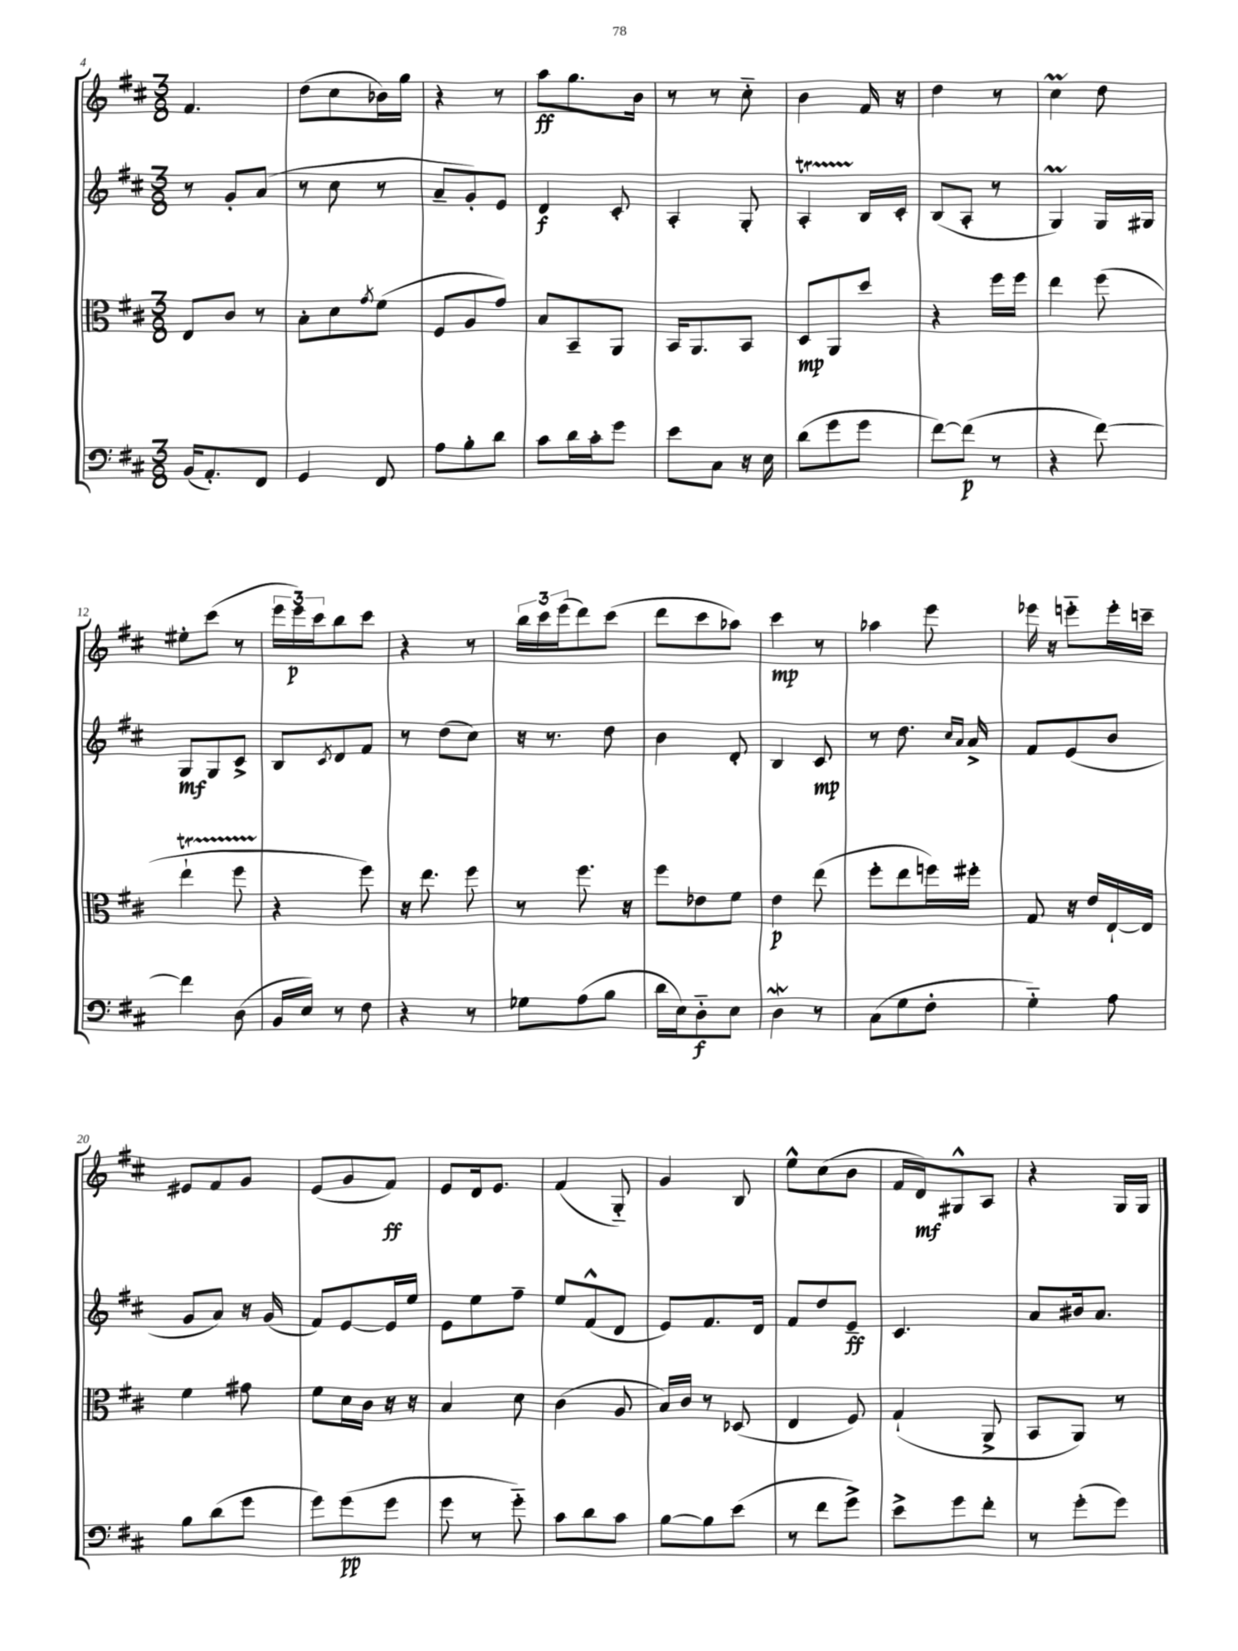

**kern	**kern	**kern	**kern
*staff4	*staff3	*staff2	*staff1
*clefF4	*clefC3	*clefG2	*clefG2
*k[f#c#]	*k[f#c#]	*k[f#c#]	*k[f#c#]
*M3/8	*M3/8	*M3/8	*M3/8
(16BB	8E	8r	4.f#
8.AA')	.	.	.
.	8c#	8g'	.
8FF#	8r	(8a	.
=	=	=	=
4GG	8B'	8r	(8dd
.	8d	8cc#	8cc#
.	8qg	.	.
8FF#	(8f#	8r	16b-)
.	.	.	16gg
=	=	=	=
8A	8F#	8a~	4r
8B'	8A	8g')	.
8d	8g)	8e	8r
=	=	=	=
8c#	8B	4d	8aa
16d	8BB~	.	8.gg
16c#'	.	.	.
8g	8AA	8c#'	.
.	.	.	16b
=	=	=	=
8e	16BB	4A'	8r
.	8.AA	.	.
8C#	.	.	8r
16r	8BB	8G'	8cc#'~
16E	.	.	.
=	=	=	=
(8d	8D	4A'	4b
8g	8AA	.	.
8g	8dd	16B	16f#
.	.	16c#'	16r
=	=	=	=
[8f#)	4r	(8B	4dd
(8f#]	.	8A'	.
8r	16ff#	8r	8r
.	16ff#	.	.
=	=	=	=
4r	4ee	4G)	4cc#
[8f#)	(8ff#	16G	8dd
.	.	16G#	.
=	=	=	=
4f#]	4ee`	8G	8ee#'
.	.	8G	(8ccc#
(8D	8ff#	8c#^	8r
=	=	=	=
16BB	4r	8B	24eee
.	.	.	24eee)
16E)	.	.	.
.	.	.	24ccc#
.	.	8qc#	.
8r	.	8d	8bb
8F#	8ff#)	8f#	8ccc#
=	=	=	=
4r	16r	8r	4r
.	8.ee	.	.
.	.	(8dd	.
8r	8ff#	8cc#)	8r
=	=	=	=
8G-	8r	16r	24bb
.	.	.	24ccc#
.	.	8.r	.
.	.	.	(24eee
(8A	8.ff#	.	8ddd)
8B	.	8dd	(8ccc#
.	16r	.	.
=	=	=	=
16d	8ff#	4b	8ddd
16E)	.	.	.
8D'~	8e-	.	8ccc#
8E	8f#	8d'	8aa-)
=	=	=	=
4D	4e	4B	4ccc#
8r	(8ee	8c#	8r
=	=	=	=
(8C#	8ff#'	8r	4aa-
8G	8ee	8.dd	.
8F#'	16ff)	.	8eee
.	.	16qqcc#	.
.	.	16qqa	.
.	16ff#'	16a^	.
=	=	=	=
4G'~)	8G	8f#	16eee-
.	.	.	16r
.	16r	(8e	8eee'~
.	16e	.	.
8A	[16E`	8b	16eee'
.	16E]	.	16ccc~
=	=	=	=
8B	4f#	8g	8e#
(8d	.	8a)	8f#
8g	8g#	16r	8g
.	.	(16g	.
=	=	=	=
8g)	8f#	8f#)	(8e
(8g	16d	[8e	8g
.	16c#	.	.
8g	16r	16e]	8f#)
.	16r	16ee	.
=	=	=	=
8g	4B	8e	8e
8r	.	8ee	16d
.	.	.	8.e
8g'~)	8d	8ff#~	.
=	=	=	=
8c#	(4c#	8ee	(4f#
8d	.	(8f#^^	.
8c#	8A	8d	8G'~)
=	=	=	=
[8B	16B)	8e)	4g
.	16c#	.	.
8B]	8r	8.f#	.
(8e	(8D-	.	8B
.	.	16d	.
=	=	=	=
8r	4E	8f#	8ee^^
8f#	.	8dd	(8cc#
8g^)	8F#)	8e~	8b
=	=	=	=
8e^	(4G`	4.c#	16f#
.	.	.	16d)
8g	.	.	8G#^^
8f#'	8AA^	.	8A
=	=	=	=
8r	8BB	8a	4r
(8g'	8AA)	16b#	.
.	.	8.a	.
8g)	8r	.	16G
.	.	.	16G
==	==	==	==
*-	*-	*-	*-
